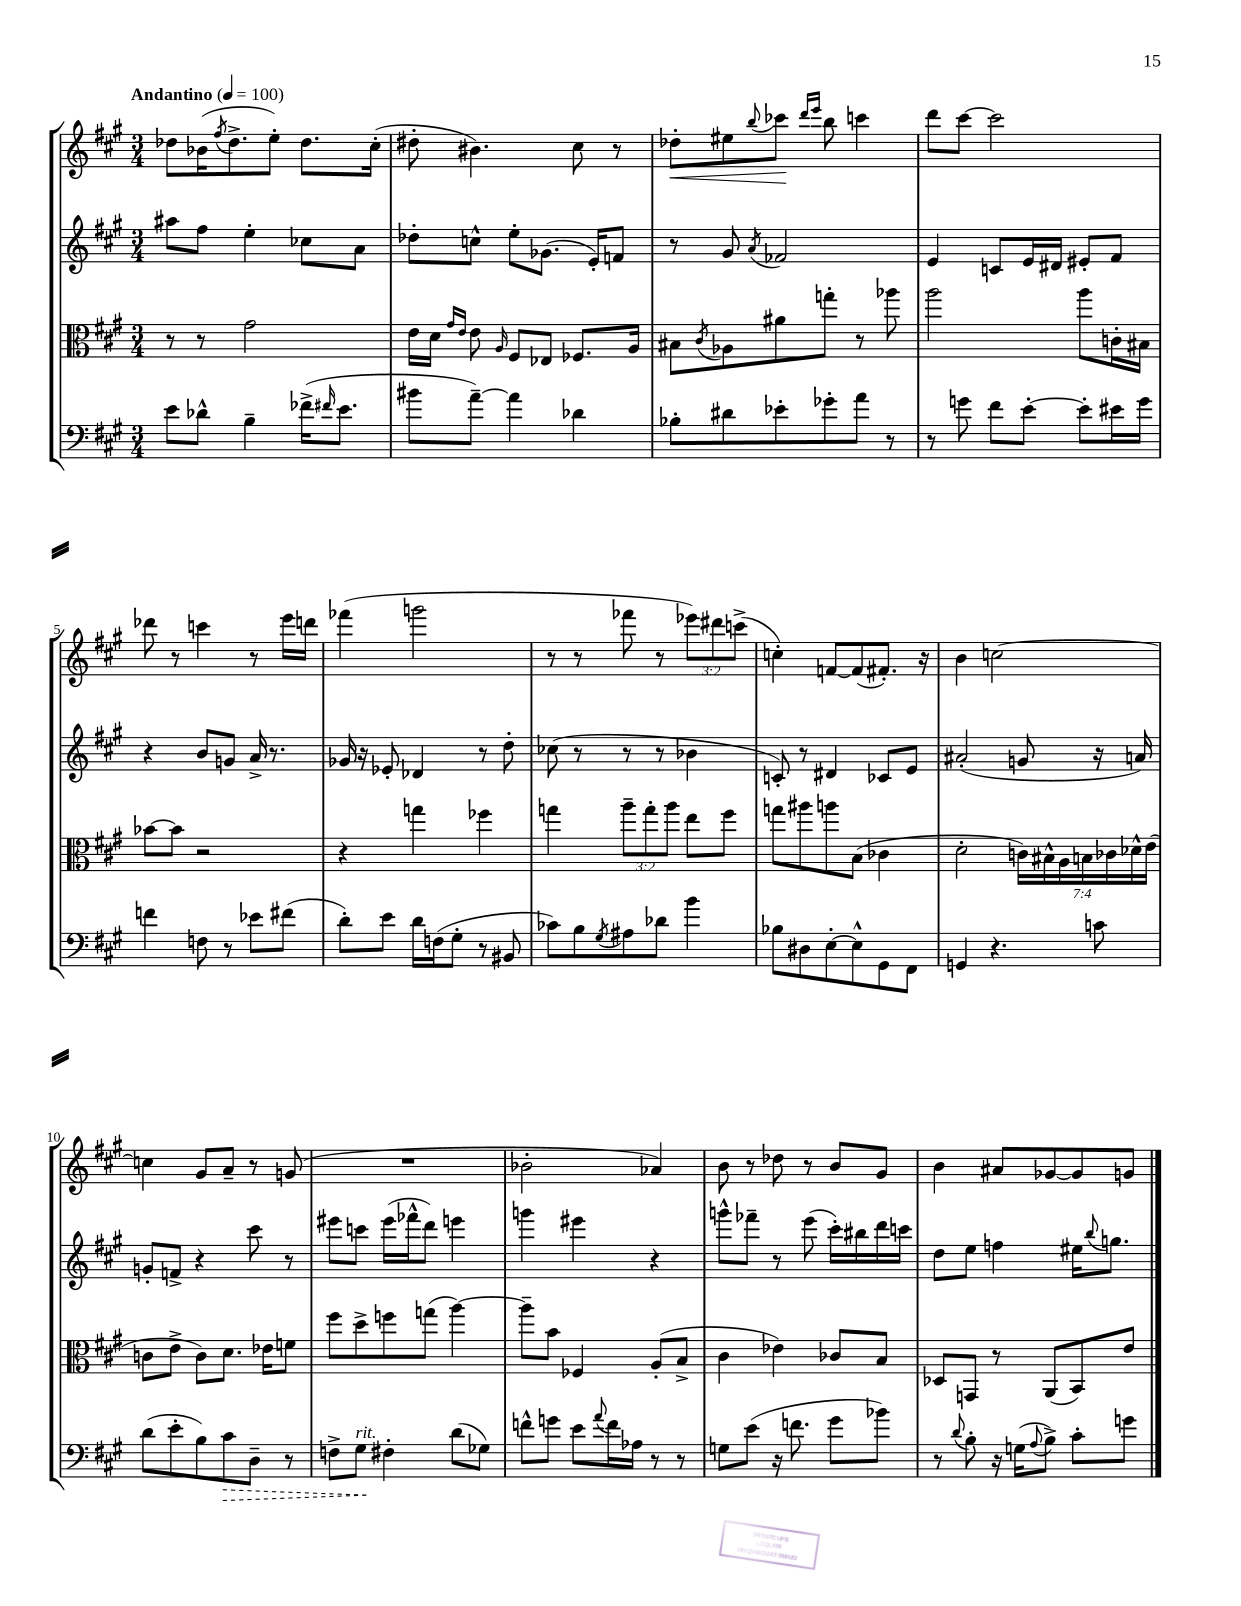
<<
\new StaffGroup <<
\new Staff = "s0" {
    \clef treble \key a \major \numericTimeSignature \time 3/4 \override Staff.TupletNumber.text = #tuplet-number::calc-fraction-text \tempo "Andantino" 4 = 100
    des''8 bes'16( \acciaccatura { fis''8 } des''8.-> e''8-.) des''8. cis''16-.( |
    dis''8-. bis'4.) cis''8 r8 |
    des''8-.\< eis''8 \appoggiatura { b''8 } ces'''8\! \grace { d'''16 e'''16 } b''8 c'''4 |
    d'''8 cis'''8~ cis'''2 |
    des'''8 r8 c'''4 r8 e'''16 d'''16 |
    fes'''4( g'''2 |
    r8 r8 fes'''8 r8 \tuplet 3/2 { ees'''8) dis'''8 c'''8->( } |
    c''4-.) f'8~ f'8( fis'8.-.) r16 |
    b'4 c''2~ |
    c''4 gis'8 a'8-- r8 g'8( |
    R2. |
    bes'2-. aes'4) |
    b'8 r8 des''8 r8 b'8 gis'8 |
    b'4 ais'8 ges'8~ ges'8 g'8 \bar "|." |
}
\new Staff = "s1" {
    \clef treble \key a \major \numericTimeSignature \time 3/4
    ais''8 fis''8 e''4-. ces''8 a'8 |
    des''8-. c''8-^ e''8-. ges'8.( e'16-.) f'8 |
    r8 gis'8 \acciaccatura { a'8 } fes'2 |
    e'4 c'8 e'16 dis'16 eis'8-. fis'8 |
    r4 b'8 g'8 a'16-> r8. |
    ges'16 r16 ees'8-. des'4 r8 d''8-. |
    ces''8( r8 r8 r8 bes'4 |
    c'8-.) r8 dis'4 ces'8 e'8 |
    ais'2-.( g'8 r16 a'16) |
    g'8-. f'8-> r4 cis'''8 r8 |
    eis'''8 c'''8 eis'''16( fes'''16-^ d'''8) e'''4 |
    g'''4 eis'''4 r4 |
    g'''8-^ fes'''8-- r8 e'''8( cis'''16-.) bis''16 d'''16 c'''16 |
    d''8 e''8 f''4 eis''16 \appoggiatura { b''8 } g''8. \bar "|." |
}
\new Staff = "s2" {
    \clef alto \key a \major \numericTimeSignature \time 3/4 \override Staff.TupletNumber.text = #tuplet-number::calc-fraction-text
    r8 r8 gis'2 |
    e'16 d'16 \grace { gis'16 e'16 } e'8 \grace { a16 } fis8 ees8 fes8. a16 |
    bis8 \acciaccatura { cis'8 } aes8 ais'8 g''8-. r8 aes''8 |
    a''2 a''8 c'16-. bis16 |
    bes'8~ bes'8 r2 |
    r4 g''4 fes''4 |
    g''4 \tuplet 3/2 { a''8-- g''8-. a''8 } e''8 fis''8 |
    g''8 ais''8 a''8 b8( ces'4 |
    d'2-. \tuplet 7/4 { c'16) bis16-^ a16 b16 ces'16 des'16-^ e'16( } |
    c'8 e'8-> c'8) d'8. ees'16 f'8 |
    fis''8 d''8-> f''8 g''8( a''4~) |
    a''8-- b'8 fes4 a8-.( b8-> |
    cis'4 ees'4) ces'8 b8 |
    des8 g,8 r8 a,8( b,8) e'8 \bar "|." |
}
\new Staff = "s3" {
    \clef bass \key a \major \numericTimeSignature \time 3/4
    e'8 des'8-^ b4-- fes'16->( \grace { fis'16 } e'8. |
    bis'8 a'8~--) a'4 des'4 |
    bes8-. dis'8 ees'8-. ges'8-. a'8 r8 |
    r8 g'8 fis'8 e'8~-. e'8-. eis'16 g'16 |
    f'4 f8 r8 ees'8 fis'8( |
    d'8-.) e'8 d'16 f16( gis8-. r8 bis,8 |
    ces'8) b8 \acciaccatura { gis8 } ais8 des'8 b'4 |
    bes8 dis8 e8~-. e8-^ gis,8 fis,8 |
    g,4 r4. c'8 |
    d'8( e'8-. b8) \once \override Hairpin.style = #'dashed-line cis'8\> d8-- r8 |
    f8-> gis8\!^\markup { \italic "rit." } fis4-. d'8( ges8) |
    f'8-^ g'8 e'8 \appoggiatura { a'8 } f'16 aes16 r8 r8 |
    g8 e'8( r16 f'8. gis'8 bes'8) |
    r8 \appoggiatura { d'8 } b8-. r16 g16( \appoggiatura { a8 } b8->) cis'8-. g'8 \bar "|." |
}
>>
>>
